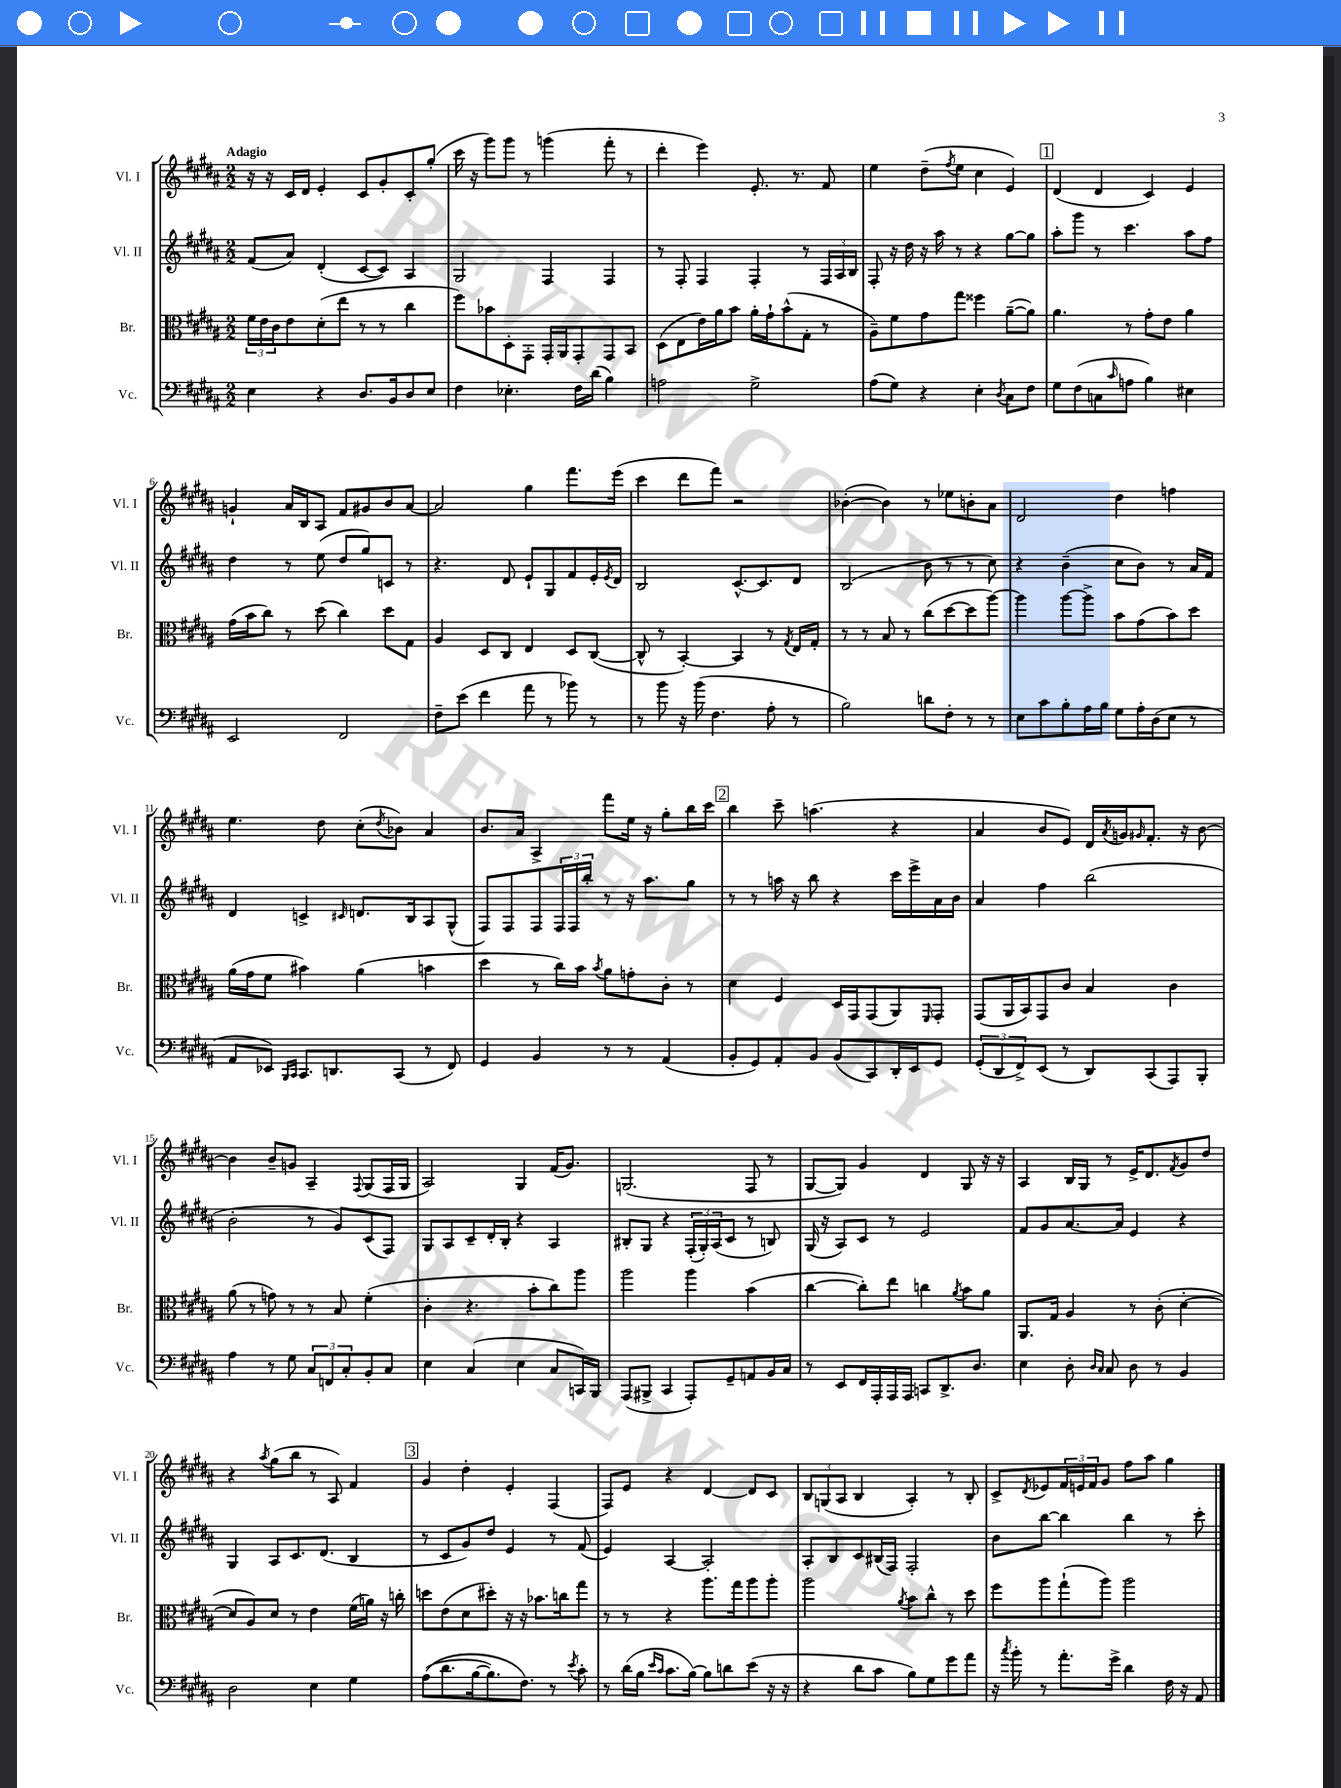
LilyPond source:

<<
\new StaffGroup <<
\new Staff = "s0" \with { instrumentName = "Vl. I" shortInstrumentName = "Vl. I" } {
    \clef treble \key b \major \numericTimeSignature \time 2/2 \tempo "Adagio"
    r16 r16 cis'16 dis'16 e'4-. cis'8 gis'8-. cis'8-. gis''8-.( |
    cis'''16 r16 gis'''8) gis'''8 r8 g'''4( fis'''8-. r8 |
    dis'''4-. e'''4) e'8.-. r8. fis'8 |
    e''4 dis''8--( \acciaccatura { fis''8 } e''8 cis''4 e'4) |
    \mark \markup { \box "1" } dis'4( dis'4 cis'4) e'4 |
    g'4-! ais'16 b16 ais8 fis'8 gis'8 b'8 ais'8~ |
    ais'2 gis''4 fis'''8. e'''16( |
    cis'''4 dis'''8 fis'''8) r2 |
    bes'4~-.( bes'4) r8 ees''8 b'8-. ais'8 |
    dis'2 dis''4 f''4 |
    e''4. dis''8 cis''8-.( \acciaccatura { dis''8 } bes'8) ais'4 |
    b'8. ais'16 ais4-> fis'''8 e''16 r16 gis''8-. b''16 cis'''16 |
    \mark \markup { \box "2" } b''4 cis'''8-- a''4.( r4 |
    ais'4 b'8 e'8) dis'16 \acciaccatura { ais'8 } g'16 \grace { gis'16 } fis'8.-. r16 b'8~ |
    b'4 b'8-- g'8 ais4-- \appoggiatura { fis8 } gis8( fis16 gis16 |
    ais2) gis4 fis'16( gis'8.) |
    g2.( fis8 r8 |
    gis8~ gis8) gis'4 dis'4 gis8 r16 r16 |
    ais4 b16 gis16 r8 e'16-> dis'8. \acciaccatura { fis'8 } gis'8 dis''8 |
    r4 \acciaccatura { ais''8 } gis''8( b''8 r8 ais8) fis'4 |
    \mark \markup { \box "3" } gis'4 dis''4-. e'4-. fis4( |
    fis8) e'8 r4 dis'4~ dis'8 cis'8 |
    \tuplet 3/2 { b8 g8( ais8 } b4 ais4-.) r8 b8-. |
    cis'8-> \acciaccatura { dis'8 } ees'8 \tuplet 3/2 { fis'16 e'16 fis'16 } gis'8 fis''8 ais''8 gis''4 \bar "|." |
}
\new Staff = "s1" \with { instrumentName = "Vl. II" shortInstrumentName = "Vl. II" } {
    \clef treble \key b \major \numericTimeSignature \time 2/2
    fis'8( ais'8) dis'4-.( cis'8~ cis'8) ais4 |
    gis2 fis4 fis4 |
    r8 fis8-. fis4 fis4-. r8 \tuplet 3/2 { fis16 ais16 b16 } |
    fis8-. r16 dis''16 r16 ais''16 r8 r4 gis''8~ gis''8 |
    \mark \markup { \box "1" } ais''8-. gis'''8 r8 cis'''4. ais''8 fis''8 |
    dis''4 r8 e''8( dis''8 gis''8) c'8 r8 |
    r4. dis'8 e'8-! gis8 fis'8 e'16-. \acciaccatura { e'8 } dis'16 |
    b2 cis'8.~-^ cis'8. dis'8 |
    b2( b'8 r8 r8 cis''8) |
    r4 b'4--( cis''8 b'8) r8 ais'16 fis'16 |
    dis'4 c'4-> \grace { cis'16 } d'8. b16 ais8 gis8-^( |
    fis8) fis8 fis8 \tuplet 3/2 { fis16 fis16 b''16-. } r8 r16 ais''8. gis''8 |
    \mark \markup { \box "2" } r8 r8 a''16 r16 b''8 r4 cis'''16 e'''16-> ais'16 b'16 |
    ais'4 fis''4 b''2( |
    b'2-. r8 gis'8) cis'8( fis8) |
    gis8 ais8 cis'8-- dis'16-. b16-. r4 ais4 |
    bis8-. gis8 r4 \tuplet 3/2 { fis16-.( gis16-.) ais16( } cis'8 r8 b8) |
    gis16( r16 ais8) cis'8 r8 e'2 |
    fis'8 gis'8 ais'8.~ ais'16 e'4 r4 |
    gis4 ais8 cis'8. dis'8.( b4 |
    \mark \markup { \box "3" } r8 cis'8 gis'8) dis''8 e'4 r8 fis'8( |
    e'4) ais4~ ais2-. |
    ais8-. b8 cis'8 bis16( fis16) fis2-. |
    b'8 b''8~ b''4 b''4 r8 cis'''8-. \bar "|." |
}
\new Staff = "s2" \with { instrumentName = "Br." shortInstrumentName = "Br." } {
    \clef alto \key b \major \numericTimeSignature \time 2/2
    \tuplet 3/2 { fis'16 e'16 cis'16 } e'8 dis'8-.( e''8 r8 r8 cis''4 |
    fis''8) bes'8 dis8-. gis,8-. gis,16-. ais,16 gis,8-. gis,8 b,8 |
    dis8( e8 e'16) ais'16 b'8 ais'16-. gis'16-! b'8-^( gis8-. r8 |
    ais8--) fis'8 gis'8 gis''8 fisis''4 ais'8~--( ais'8) |
    \mark \markup { \box "1" } ais'4. r8 gis'8-. e'8 ais'4 |
    gis'16( b'16 cis''8) r8 dis''8( cis''4) dis''8 gis8 |
    ais4 dis8 cis8 e4 dis8 cis8~( |
    cis8-^ r8 b,4~-.) b,4 r8 \acciaccatura { gis8 } e16 gis16-. |
    r8 r8 b8 r8 cis''8( dis''8~ dis''8 ais''8~) |
    ais''4 ais''8~ ais''8-> b'8 gis'8( b'8) dis''8 |
    ais'16( gis'16 fis'8 bis'4) ais'4( b'4 |
    dis''4 r8 cis''16) b'16 \acciaccatura { b'8 } ais'8 g'8-. cis'8-. r8 |
    \mark \markup { \box "2" } dis'4 fis4 dis16 gis,16 gis,8( ais,8) \grace { fis,16 } gis,8-. |
    gis,8( ais,16 b,16) gis,8 cis'8 b4 cis'4 |
    ais'8( r8 g'8) r8 r8 b8 fis'4-.( |
    cis'4-. r4. b'8-. cis''8) ais''8 |
    ais''2 ais''4 b'4( |
    cis''4~ cis''8-.) e''8 c''4 \acciaccatura { ais'8 } b'8 ais'8 |
    ais,8. gis16 ais4 r8 cis'8-.( dis'4~-. |
    dis'8 ais8) dis'8 r8 e'4 fis'16( a'16) r16 c''16-. |
    \mark \markup { \box "3" } d''8 e'8( dis'8 dis''8-.) r16 r16 bes'8. c''16 gis''8 |
    r8 r8 r4 ais''8. gis''16 ais''8 ais''8-. |
    ais''2 \acciaccatura { ais'8 } b'8 cis''8-^ r8 dis''8 |
    fis''8 ais''8 gis''8-!( ais''8) ais''2 \bar "|." |
}
\new Staff = "s3" \with { instrumentName = "Vc." shortInstrumentName = "Vc." } {
    \clef bass \key b \major \numericTimeSignature \time 2/2
    e4 r4 dis8. b,16 dis8 e8 |
    fis4 ees4.-. fis16 dis'16( b4) |
    a2 gis2-> |
    ais8( gis8) r4 e4-. \acciaccatura { dis8 } cis8 fis8 |
    \mark \markup { \box "1" } gis8 fis8( c8 \grace { cis'16 } a8 b4) eis4 |
    e,2 fis,2 |
    fis8-- e'8( fis'4 ais'8 r8 bes'8) r8 |
    r8 b'8 r16 b'16( fis4. ais8-. r8 |
    b2) d'8 fis8-. r8 r8 |
    e8 cis'8 b8-. ais16 b16 gis8 ais16-. dis16( e8 r8 |
    ais,8 ees,8) \grace { b,,16 cis,16 } cis,8. d,8. cis,8( r8 fis,8) |
    gis,4 b,4 r8 r8 ais,4( |
    \mark \markup { \box "2" } b,8-. gis,8) ais,8-. b,8 b,8( cis,8) dis,16-. e,16 gis,8 |
    \tuplet 3/2 { gis,8-.( dis,8 fis,8->) } e,8( r8 dis,8) cis,8( ais,,8) b,,8-. |
    ais4 r8 gis8 \tuplet 3/2 { cis8 f,8 cis8-. } b,8-. cis8 |
    e4 cis4( e4 cis8 c,16) b,,16 |
    ais,,8( bis,,8-> cis,4 ais,,8-.) gis,8-- a,8 b,16 cis16 |
    r8 e,8 fis,16 ais,,16-. ais,,16 ais,,16 c,8 dis,8.-> dis8. |
    e4 dis8-. \grace { dis16 cis16 } cis8 dis8 r8 b,4 |
    dis2 e4 gis4 |
    \mark \markup { \box "3" } ais8(\( dis'8. b16~ b8.) fis8.\) r8 \acciaccatura { e'8 } cis'8-. |
    r8 dis'16( b16 \grace { e'16 cis'16 } cis'8. b16~) b8 d'8 e'8( r16 r16 |
    r4 dis'8 cis'8 b8) gis8 gis'8 ais'8 |
    r16 \acciaccatura { cis''8 } b'16-. r8 ais'8.-. gis'16-> dis'4 fis16 r16 ais,8 \bar "|." |
}
>>
>>
